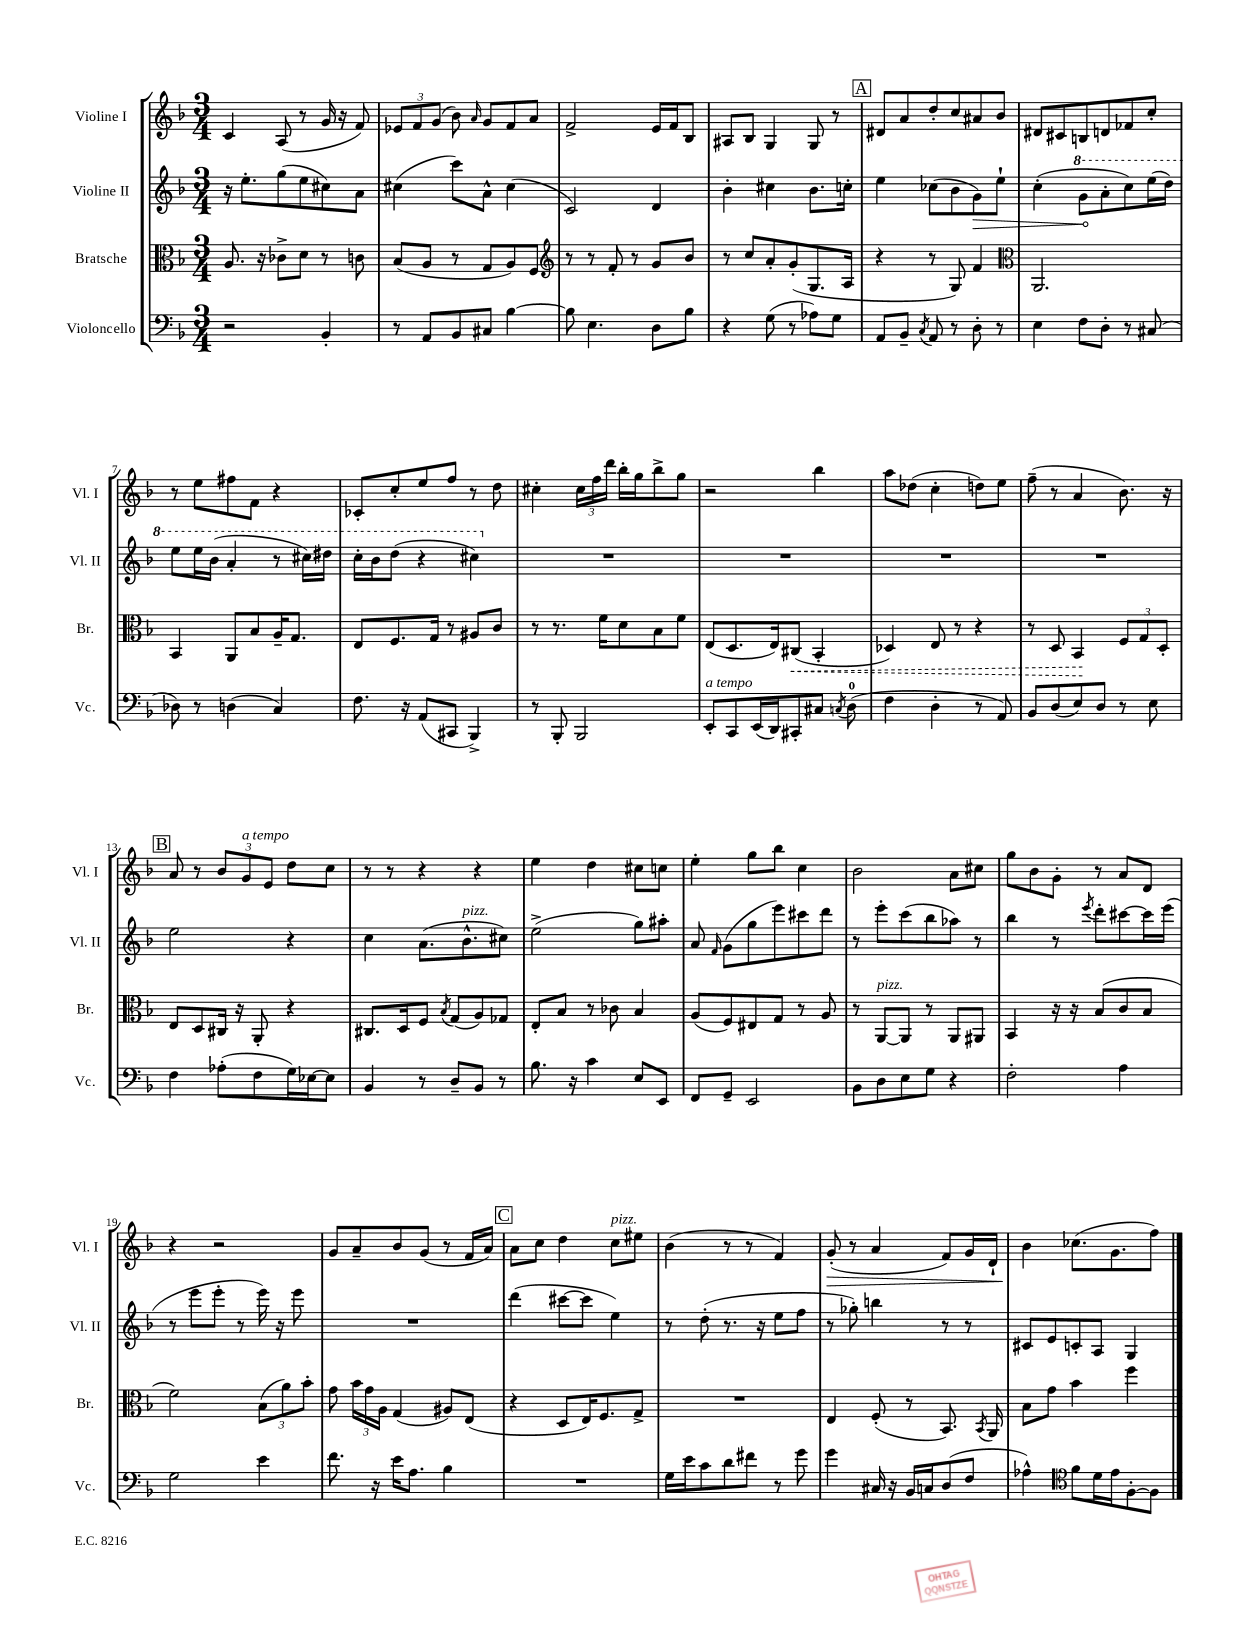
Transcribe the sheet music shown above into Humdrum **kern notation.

**kern	**kern	**dynam	**kern	**dynam	**kern	**dynam
*part4	*part3	*part3	*part2	*part2	*part1	*part1
*staff4	*staff3	*staff3	*staff2	*staff2	*staff1	*staff1
*I"Violoncello	*I"Bratsche	*	*I"Violine II	*	*I"Violine I	*
*I'Vc.	*I'Br.	*	*I'Vl. II	*	*I'Vl. I	*
*clefF4	*clefC3	*	*clefG2	*	*clefG2	*
*k[b-]	*k[b-]	*	*k[b-]	*	*k[b-]	*
*M3/4	*M3/4	*	*M3/4	*	*M3/4	*
=1	=1	=1	=1	=1	=1	=1
2r	8.A/	.	16r	.	4c/	.
.	.	.	8.ee'\L	.	.	.
.	16r	.	.	.	.	.
.	8c-X^\L	.	(8gg\	.	(8A/	.
.	8d\J	.	8ee\	.	8r	.
4BB-'/	8r	.	8cc#X\)	.	16g/	.
.	.	.	.	.	16r	.
.	8cn\	.	8a\J	.	8f/)	.
=2	=2	=2	=2	=2	=2	=2
8r	(8B-/L	.	(4cc#X\	.	12e-X/L	.
.	.	.	.	.	12f/	.
8AA/L	8A/J	.	.	.	.	.
.	.	.	.	.	(12g/J	.
8BB-/	8r	.	8ccc\L)	.	8b-\)	.
.	.	.	.	.	16qqa/	.
8C#X/J	8G/L	.	8a^^\J	.	8g/L	.
[4B-\	8A/)	.	(4cc#\	.	8f/	.
.	8F/J	.	.	.	8a/J	.
=3	=3	=3	=3	=3	=3	=3
*	*clefG2	*	*	*	*	*
8B-\]	8r	.	2c/)	.	2f^/	.
4.E\	8r	.	.	.	.	.
.	8f'/	.	.	.	.	.
.	8r	.	.	.	.	.
8D\L	8g/L	.	4d/	.	16e/LL	.
.	.	.	.	.	16f/J	.
8B-\J	8b-/J	.	.	.	8B-/J	.
=4	=4	=4	=4	=4	=4	=4
4r	8r	.	4b-'\	.	8A#X/L	.
.	8cc/L	.	.	.	8B-/J	.
(8G\	8a'/	.	4cc#X\	.	4G/	.
8r	(8g'/	.	.	.	.	.
8A-X\L)	8.G/	.	8.b-\L	.	8G/	.
8G\J	.	.	.	.	8r	.
.	16A/Jk	.	16ccn'\Jk	.	.	.
!!LO:REH:place=s1:t=A
=5	=5	=5	=5	=5	=5	=5
8AA/L	4r	.	4ee\	.	8d#X/L	.
8BB-~/J	.	.	.	.	8a/	.
8qC/	.	.	.	.	.	.
8AA/	8r	.	(8cc-X\L	.	8dd'/	.
8r	8G/)	.	8b-\	.	8cc/	.
!	!	!	!	!LO:HP:b	!	!
8D'\	4f/	.	8g\)	>	8a#X/	.
8r	.	.	8ee`\J	.	8b-/J	.
=6	=6	=6	=6	=6	=6	=6
*	*clefC3	*	*	*	*	*
4E\	2.AA/	.	(4cc'\	.	8d#X/L	.
.	.	.	.	.	8c#X/	.
*	*	*	*8va	*	*	*
8F\L	.	.	8gg\L	.	8Bn/	.
8D'\J	.	.	8aa'\	]	8dn/	.
8r	.	.	8ccc\)	.	8f-X/	.
(8C#X/	.	.	(16eee\L	.	8cc'/J	.
.	.	.	16ddd\JJ)	.	.	.
!!LO:LB:g=z
=7	=7	=7	=7	=7	=7	=7
8D-X\)	4BB-/	.	8eee\L	.	8r	.
8r	.	.	16eee\L	.	8ee\L	.
.	.	.	(16bb-\JJ	.	.	.
(4Dn\	8AA/L	.	4aa'/	.	8ff#X\	.
.	8B-/	.	.	.	8f\J	.
4C/)	16A~/K	.	8r	.	4r	.
.	8.G/J	.	.	.	.	.
.	.	.	16ccc#X\LL)	.	.	.
.	.	.	16ddd#X\JJ	.	.	.
=8	=8	=8	=8	=8	=8	=8
8.F\	8E/L	.	16ccc'\LL	.	8c-X'/L	.
.	.	.	16bb-\J	.	.	.
.	8.F/	.	(8ddd\J	.	8cc'/	.
16r	.	.	.	.	.	.
(8AA/L	.	.	4r	.	8ee/	.
.	16G/Jk	.	.	.	.	.
8CC#X/J	8r	.	.	.	8ff/J	.
4BBB-^/)	8A#X/L	.	4ccc#X\)	.	8r	.
.	8c/J	.	.	.	8dd\	.
=9	=9	=9	=9	=9	=9	=9
*	*	*	*X8va	*	*	*
8r	8r	.	2.r	.	4cc#X'\	.
8BBB-'/	8.r	.	.	.	.	.
2BBB-/	.	.	.	.	24cc#\LL	.
.	.	.	.	.	24ff\	.
.	16f\KL	.	.	.	.	.
.	.	.	.	.	24ddd\JJ	.
.	8d\	.	.	.	16bb-'\LL	.
.	.	.	.	.	16gg\J	.
.	8B-\	.	.	.	8bb-^\	.
.	8f\J	.	.	.	8gg\J	.
=10	=10	=10	=10	=10	=10	=10
!LO:TX:a:i:t=a tempo	!	!	!	!	!	!
8EE'/L	(8E/L	.	2.r	.	2r	.
8CC/	8.D/	.	.	.	.	.
(16EE/L	.	.	.	.	.	.
16DD/J)	16E/k)	.	.	.	.	.
!	!	!LO:HP:b	!	!	!	!
8CC#X'/	(8C#X/J	<	.	.	.	.
8C#X/J	4BB-'/	.	.	.	4bb-\	.
8qCn/	.	.	.	.	.	.
(8D\	.	.	.	.	.	.
=11	=11	=11	=11	=11	=11	=11
4F\	4D-X/)	.	2.r	.	8aa\L	.
.	.	.	.	.	(8dd-X\J	.
4D'\	8E/	.	.	.	4cc'\	.
.	8r	.	.	.	.	.
8r	4r	.	.	.	8ddn\L)	.
8AA/)	.	.	.	.	8ee\J	.
=12	=12	=12	=12	=12	=12	=12
8BB-/L	8r	.	2.r	.	(8ff~\	.
(8D/	8D/	.	.	.	8r	.
8E/)	4BB-/	.	.	.	4a/	.
8D/J	.	.	.	.	.	.
8r	12F/L	[	.	.	8.b-\)	.
.	12G/	.	.	.	.	.
8E\	.	.	.	.	.	.
.	12D'/J	.	.	.	.	.
.	.	.	.	.	16r	.
!!LO:LB:g=z
!!LO:REH:place=s1:t=B
=13	=13	=13	=13	=13	=13	=13
4F\	8E/L	.	2ee\	.	8a/	.
.	8D/	.	.	.	8r	.
(8A-X'\L	16C#X/Jk	.	.	.	12b-/L	.
.	16r	.	.	.	.	.
!	!	!	!	!	!LO:TX:a:i:t=a tempo	!
.	.	.	.	.	12g/	.
8F\	8AA'/	.	.	.	.	.
.	.	.	.	.	12e/J	.
16G\L)	4r	.	4r	.	8dd\L	.
[16E-X\J	.	.	.	.	.	.
8E-\J]	.	.	.	.	8cc\J	.
=14	=14	=14	=14	=14	=14	=14
4BB-/	8.C#X/L	.	4cc\	.	8r	.
.	.	.	.	.	8r	.
.	16D/k	.	.	.	.	.
8r	8F/J	.	(8.a\L	.	4r	.
.	8qB-/	.	.	.	.	.
8D~/L	(8G/L	.	.	.	.	.
!	!	!	!LO:TX:a:i:t=pizz.	!	!	!
.	.	.	8.b-^^\	.	.	.
8BB-/J	8A/)	.	.	.	4r	.
8r	8G-X/J	.	8cc#X\J)	.	.	.
=15	=15	=15	=15	=15	=15	=15
8.B-\	8E'/L	.	(2ee^\	.	4ee\	.
.	8B-/J	.	.	.	.	.
16r	.	.	.	.	.	.
4c\	8r	.	.	.	4dd\	.
.	8c-X\	.	.	.	.	.
8E/L	4B-/	.	8gg\L)	.	8cc#X\L	.
8EE/J	.	.	8aa#X'\J	.	8ccn\J	.
=16	=16	=16	=16	=16	=16	=16
8FF/L	(8A/L	.	8a/	.	4ee'\	.
.	.	.	16qqf/	.	.	.
8GG~/J	8F/)	.	(8g\L	.	.	.
2EE/	8E#X/	.	8gg\	.	8gg\L	.
.	8G/J	.	8eee\)	.	8bb-\J	.
.	8r	.	8ccc#X\	.	4cc\	.
.	8A/	.	8ddd\J	.	.	.
=17	=17	=17	=17	=17	=17	=17
8BB-\L	8r	.	8r	.	2b-\	.
!	!LO:TX:a:i:t=pizz.	!	!	!	!	!
8D\	[8AA/L	.	8eee'\L	.	.	.
8E\	8AA/J]	.	(8ccc\	.	.	.
8G\J	8r	.	8bb-\	.	.	.
4r	8AA/L	.	8aa-X\J)	.	8a\L	.
.	8AA#X/J	.	8r	.	8cc#X\J	.
=18	=18	=18	=18	=18	=18	=18
2F'\	4BB-/	.	4bb-\	.	8gg\L	.
.	.	.	.	.	8b-\	.
.	16r	.	8r	.	8g'\J	.
.	16r	.	.	.	.	.
.	.	.	8qeee/	.	.	.
.	(8B-/L	.	8ddd'\L	.	8r	.
4A\	8c/	.	[8ccc#X\	.	8a/L	.
.	8B-/J	.	16ccc#\L]	.	8d/J	.
.	.	.	(16eee\JJ	.	.	.
!!LO:LB:g=z
=19	=19	=19	=19	=19	=19	=19
2G\	2f\)	.	8r	.	4r	.
.	.	.	8eee\L	.	.	.
.	.	.	8eee'\J	.	2r	.
.	.	.	8r	.	.	.
4e\	(12B-\L	.	16eee\)	.	.	.
.	.	.	16r	.	.	.
.	12a\)	.	.	.	.	.
.	.	.	8eee\	.	.	.
.	12b-'\J	.	.	.	.	.
=20	=20	=20	=20	=20	=20	=20
8.f\	8g\	.	2.r	.	8g/L	.
.	24b-\LL	.	.	.	8a~/	.
.	24g\	.	.	.	.	.
16r	.	.	.	.	.	.
.	24A\JJ	.	.	.	.	.
16e\KL	(4G/	.	.	.	8b-/	.
8.A\J	.	.	.	.	.	.
.	.	.	.	.	(8g/J	.
4B-\	8A#X/L)	.	.	.	8r	.
.	(8E/J	.	.	.	16f/LL	.
.	.	.	.	.	16a/JJ)	.
!!LO:REH:place=s1:t=C
=21	=21	=21	=21	=21	=21	=21
2.r	4r	.	(4ddd\	.	8a\L	.
.	.	.	.	.	8cc\J	.
.	8D/L	.	[8ccc#X\L	.	4dd\	.
.	16E/K)	.	8ccc#\J]	.	.	.
.	8.F/	.	.	.	.	.
!	!	!	!	!	!LO:TX:a:i:t=pizz.	!
.	.	.	4ee\)	.	8cc\L	.
.	8G^/J	.	.	.	8ee#X\J	.
=22	=22	=22	=22	=22	=22	=22
16G\LL	2.r	.	8r	.	(4b-\	.
16e\J	.	.	.	.	.	.
8c\	.	.	(8dd'\	.	.	.
8d\	.	.	8.r	.	8r	.
8f#X\J	.	.	.	.	8r	.
.	.	.	16r	.	.	.
8r	.	.	8ee\L	.	4f/)	.
8g\	.	.	8ff\J	.	.	.
=23	=23	=23	=23	=23	=23	=23
!	!	!	!	!	!	!LO:HP:b
4g\	4E/	.	8r	.	(8g'/	>
.	.	.	8gg-X'\)	.	8r	.
16C#X/	(8F'/	.	4bbn\	.	4a/	.
16r	.	.	.	.	.	.
16BB-/LL	8r	.	.	.	.	.
16Cn/J	.	.	.	.	.	.
(8D/	8.BB-/)	.	8r	.	8f/L)	.
8F/J	.	.	8r	.	16g/L	.
.	8qBB-/	.	.	.	.	.
.	16AA/	.	.	.	16d`/JJ	.
=24	=24	=24	=24	=24	=24	=24
4A-X^^\)	8B-\L	.	8c#X/L	.	4b-\	.
.	8g\J	.	8e/	.	.	.
*clefC4	*	*	*	*	*	*
8f\L	4b-\	.	8cn'/	.	(8.cc-X\L	]
16d\L	.	.	8A/J	.	.	.
16e\J	.	.	.	.	8.g\	.
[8F'\	4ff\	.	4G/	.	.	.
8F\J]	.	.	.	.	8ff\J)	.
==	==	==	==	==	==	==
*-	*-	*-	*-	*-	*-	*-
